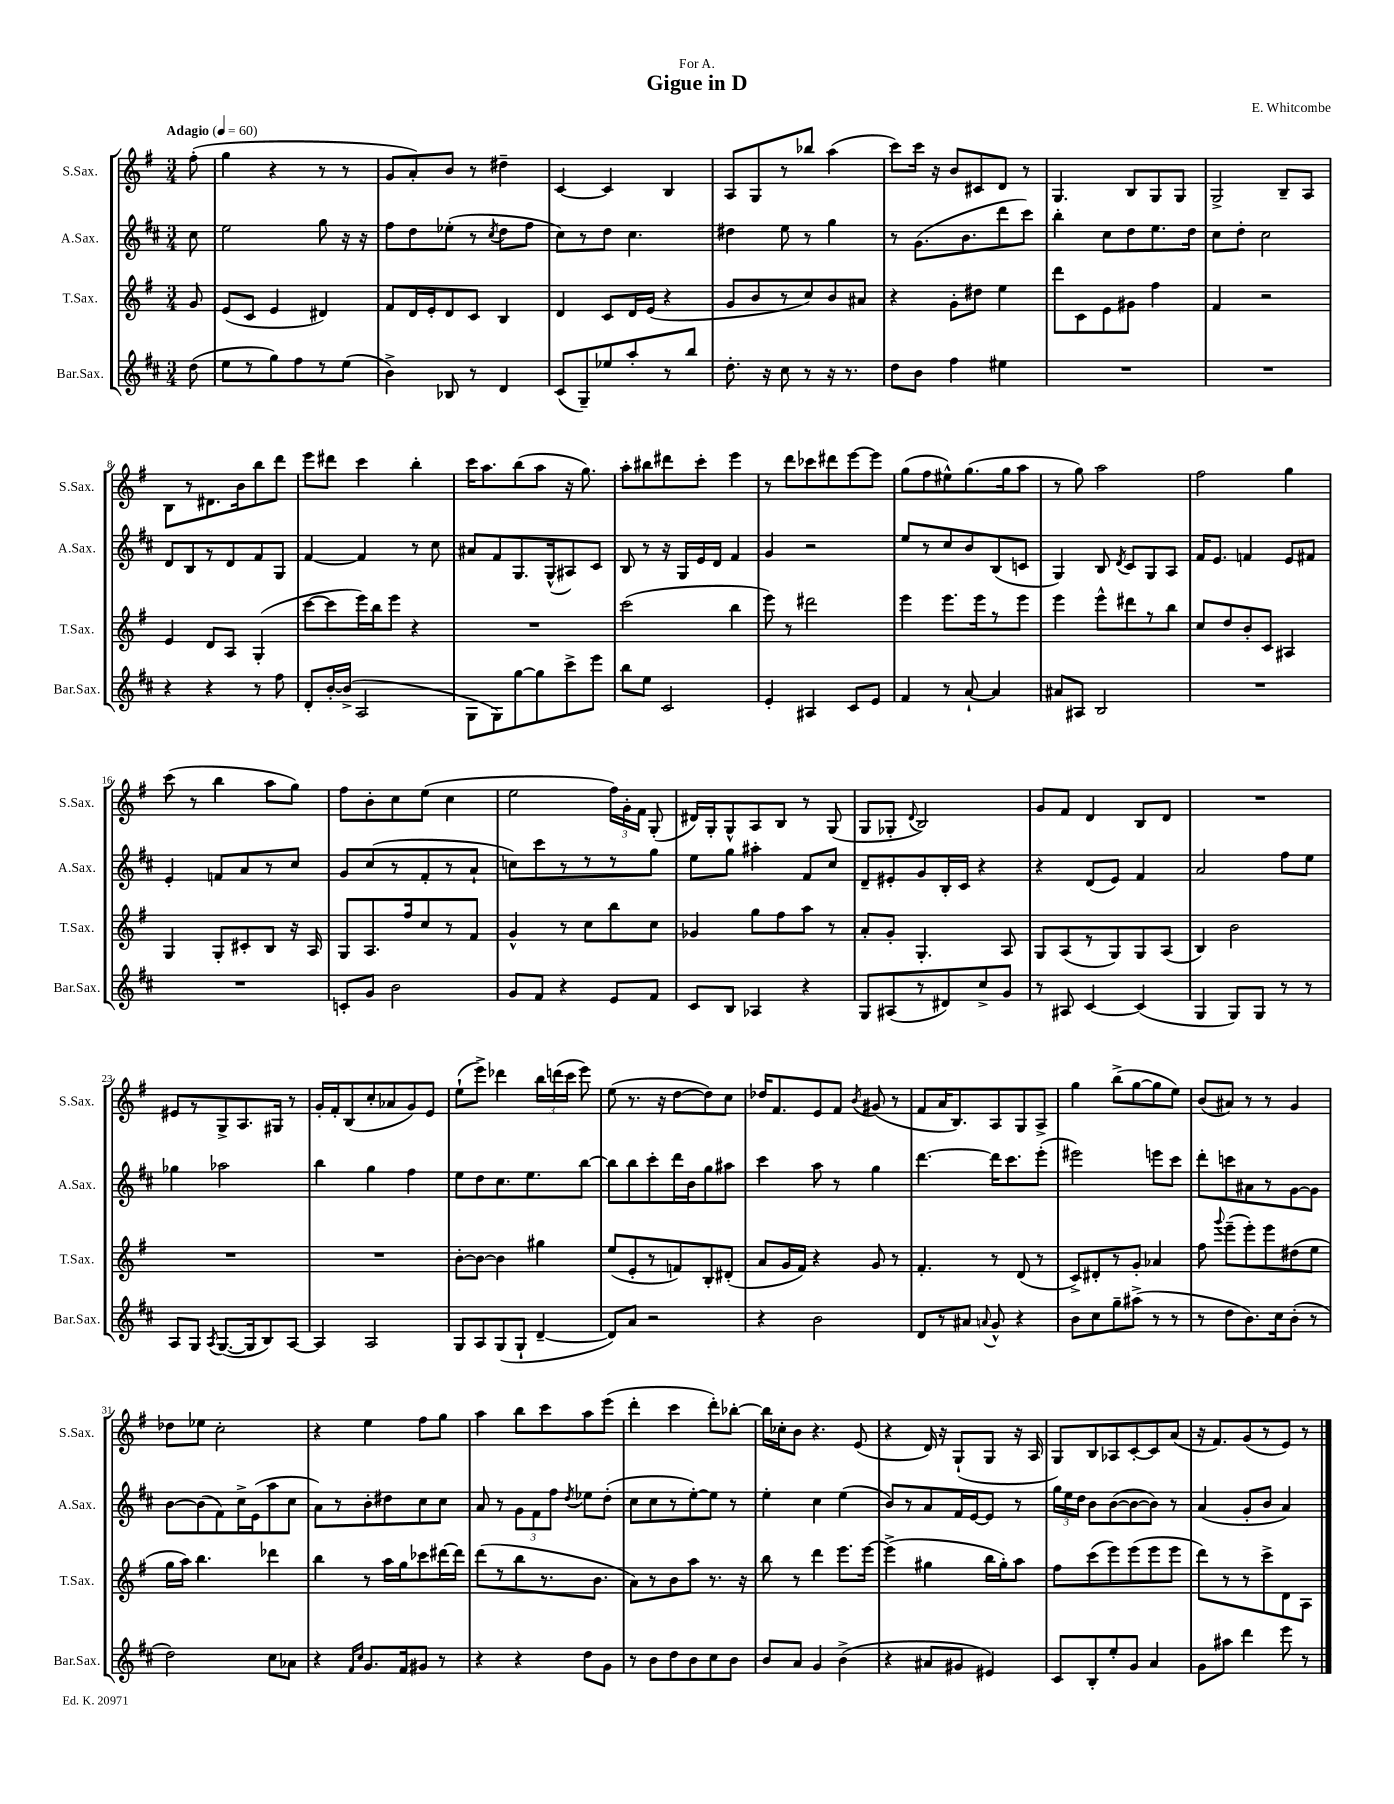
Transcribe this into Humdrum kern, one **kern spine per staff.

**kern	**kern	**kern	**kern
*staff4	*staff3	*staff2	*staff1
*clefG2	*clefG2	*clefG2	*clefG2
*k[f#c#]	*k[f#]	*k[f#c#]	*k[f#]
*M3/4	*M3/4	*M3/4	*M3/4
*MM60	*MM60	*MM60	*MM60
(8dd\	8g/	8cc#\	(8ff#'\
=	=	=	=
8ee\L	(8e/L	2ee\	4gg\
8r	8c/J	.	.
8gg\)	4e/	.	4r
8ff#\	.	.	.
8r	4d#/)	8gg\	8r
(8ee\J	.	16r	8r
.	.	16r	.
=	=	=	=
4b^\)	8f#/L	8ff#\L	8g/L
.	16d/L	8dd\	8a'/)
.	16e'/J	.	.
8B-/	8d/	(8ee-'\J	8b/J
8r	8c/J	8r	8r
.	.	8qcc#/	.
4d/	4B/	8dd\L	4dd#~\
.	.	8ff#\J	.
=	=	=	=
(8c#/L	4d/	8cc#\L)	[4c/
8G~/)	.	8r	.
8ee-/	8c/L	8dd\J	4c/]
8aa'/	16d/L	4.cc#\	.
.	(16e/JJ	.	.
8r	4r	.	4B/
8bb/J	.	.	.
=	=	=	=
8.dd'\	8g/L	4dd#\	8A/L
.	8b/	.	8G/
16r	.	.	.
8cc#\	8r	8ee\	8r
8r	8cc/)	8r	8bb-/J
16r	8b/	4gg\	(4aa\
8.r	.	.	.
.	8a#/J	.	.
=	=	=	=
8dd\L	4r	8r	8ccc\L)
8b\J	.	(8.g\L	16ccc\Jk
.	.	.	16r
4ff#\	8g'\L	.	8b/L
.	.	8.b\	.
.	8dd#\J	.	8c#/
4ee#\	4ee\	8ddd\	8d/J
.	.	8ccc#\J)	8r
=	=	=	=
2.r	8ddd\L	4bb'\	4.G/
.	8c\	.	.
.	8e\	8cc#\L	.
.	8g#\J	8dd\	8B/L
.	4ff#\	8.ee\	8G/
.	.	.	8G/J
.	.	16dd\Jk	.
=	=	=	=
2.r	4f#/	8cc#\L	2G^/
.	.	8dd'\J	.
.	2r	2cc#\	.
.	.	.	8B~/L
.	.	.	8A/J
=	=	=	=
4r	4e/	8d/L	8B\L
.	.	8B/	8r
4r	8d/L	8r	8.d#\
.	8A/J	8d/	.
.	.	.	16b\k
8r	(4G'/	8f#/	8bb\
8ff#\	.	8G/J	8ddd\J
=	=	=	=
8d'/L	[8ccc\L	[4f#/	8eee\L
[16b'/L	8ccc\]	.	8ddd#\J
(16b^/]JJ	.	.	.
2A/	16eee\L)	4f#/]	4ccc\
.	16bb\J	.	.
.	8eee\J	.	.
.	4r	8r	4bb'\
.	.	8cc#\	.
=	=	=	=
8G\L	2.r	8a#/L	16ccc\LK
.	.	.	8.aa\
8G\)	.	8f#/	.
[8gg\	.	8.G/	(8bb\
8gg\]	.	.	8aa\J
.	.	(16G^^/k	.
8ccc#^\	.	8A#/)	16r
.	.	.	8.gg\)
8eee\J	.	8c#/J	.
=	=	=	=
8bb\L	(2ccc\	8B/	8aa'\L
8ee\J	.	8r	8bb#\
2c#/	.	16r	8ddd#\
.	.	16G/LL	.
.	.	16e/	8ccc'\J
.	.	16d/JJ	.
.	4bb\	4f#/	4eee\
=	=	=	=
4e'/	8eee\)	4g/	8r
.	8r	.	8ddd\L
4A#/	2ddd#\	2r	8ccc-\
.	.	.	8ddd#\
8c#/L	.	.	[8eee\
8e/J	.	.	8eee\]J
=	=	=	=
4f#/	4eee\	8ee/L	(8gg\L
.	.	8r	8ff#\
8r	8.eee\L	8cc#/	8ee#^^\)
[8a`/	.	8b/	(8.gg\
.	16eee\k	.	.
4a/]	8r	(8B/	.
.	.	.	16gg\k
.	8eee\J	8c/J	8aa\J
=	=	=	=
8a#/L	4eee\	4G/)	8r
8A#/J	.	.	8gg\)
2B/	8eee^^\L	8B/	2aa\
.	.	8qd/	.
.	8ddd#\	8c#/L	.
.	8r	8G/	.
.	8bb\J	8A/J	.
=	=	=	=
2.r	8cc/L	16f#/LK	2ff#\
.	.	8.e/J	.
.	8dd/	.	.
.	8b'/	4f/	.
.	8c/J	.	.
.	4A#/	8e/L	4gg\
.	.	8f#/J	.
=	=	=	=
2.r	4G/	4e'/	(8ccc\
.	.	.	8r
.	8G'/L	8f/L	4bb\
.	8c#'/	8a/	.
.	8B/J	8r	8aa\L
.	16r	8cc#/J	8gg\J)
.	16A/	.	.
=	=	=	=
8c'/L	8G/L	8g/L	8ff#\L
8g/J	8.A/	(8cc#/	8b'\
2b\	.	8r	8cc\
.	16ff#/k	.	.
.	8cc/	8f#'/	(8ee\J
.	8r	8r	4cc\
.	8f#/J	8a`/J	.
=	=	=	=
8g/L	4g^^/	8cc\L)	2ee\
8f#/J	.	8ccc#\	.
4r	8r	8r	.
.	8cc\L	8r	.
8e/L	8bb\	8r	24ff#\LL)
.	.	.	24g'\
.	.	.	24f#\JJ
8f#/J	8cc\J	8gg\J	(8G'/
=	=	=	=
8c#/L	4g-/	8ee\L	16d#/LL)
.	.	.	16G'/J
8B/J	.	8gg\J	8G^^/
4A-/	8gg\L	4aa#'\	8A/
.	8ff#\	.	8B/J
4r	8aa\J	8f#/L	8r
.	8r	8cc#/J	(8G/
=	=	=	=
8G/L	8a'/L	8d~/L	8G/L
(8A#/	8g'/J	8e#'/	8G-'/J
.	.	.	8qqd/
8r	4.G'/	8g/	2B/)
8d#/)	.	16B'/L	.
.	.	16c#/JJ	.
8cc#^/	.	4r	.
8g/J	8A/	.	.
=	=	=	=
8r	8G/L	4r	8g/L
8A#/	(8A/	.	8f#/J
[4c#/	8r	(8d/L	4d/
.	8G/)	8e/J)	.
(4c#/]	8G/	4f#/	8B/L
.	(8A/J	.	8d/J
=	=	=	=
4G/	4B/)	2a/	2.r
8G/L)	2b\	.	.
8G/J	.	.	.
8r	.	8ff#\L	.
8r	.	8ee\J	.
=	=	=	=
8A/L	2.r	4gg-\	8e#/L
8G/J	.	.	8r
8qA/	.	.	.
([8.G/L	.	2aa-\	8G^/
.	.	.	8.A/
16G/]k	.	.	.
8B/)	.	.	.
.	.	.	16G#/Jk
[8A/J	.	.	8r
=	=	=	=
4A/]	2.r	4bb\	16g'/LL
.	.	.	16f#'/J
.	.	.	(8B/
2A/	.	4gg\	8cc'/
.	.	.	8a-/
.	.	4ff#\	8g/)
.	.	.	8e/J
=	=	=	=
8G/L	[8b'\L	8ee\L	(8ee`\L
8A/	8b\_J	8dd\	8eee^\J)
(8G/	4b\]	8.cc#\	4ddd-\
8G`/J	.	.	.
.	.	8.ee\	.
[4d~/	4gg#\	.	24bb\LL
.	.	.	(24ddd\
.	.	.	24ccc\JJ
.	.	[8bb\J	8eee\)
=	=	=	=
8d/]L)	(8ee/L	8bb\]L	(8ee\
8a/J	8e'/	8bb\	8.r
2r	8r	8ccc#'\	.
.	.	.	16r
.	8f/)	16ddd\L	[8dd\L
.	.	16b\J	.
.	8B'/	8gg\	8dd\])
.	(8d#'/J	8aa#\J	8cc\J
=	=	=	=
4r	8a/L	4ccc#\	16dd-/LK
.	.	.	8.f#/
.	16g/L	.	.
.	16f#/JJ)	.	.
2b\	4r	8aa\	8e/
.	.	8r	8f#/J
.	.	.	8qb/
.	8g/	4gg\	(8g#/
.	8r	.	8r
=	=	=	=
8d/L	4.f#'/	[4.ddd\	8f#/L
8r	.	.	16a/K
.	.	.	8.B/)
8a#/J	.	.	.
8qqa/	.	.	.
8g^^/	8r	16ddd\]LK	8A/
.	.	8.ccc#\	.
4r	(8d/	.	8G/
.	8r	(8eee'\J	8A^/J
=	=	=	=
8b\L	8c^/L)	2eee#\)	4gg\
8cc#\	8d#'/	.	.
8gg~\	8r	.	(8bb^\L
(8aa#^\J	8g'/J	.	[8gg\
8r	4a-/	8eee\L	8gg\]
8r	.	8ccc#\J	8ee\J)
=	=	=	=
8r	8ff#\	8ddd'\L	(8b/L
.	8qqggg/	.	.
8dd\L	(8eee~\L	8ccc\	8a#/J)
8.b\)	8eee'\)	8a#\	8r
.	8eee\	8r	8r
16cc#\k	.	.	.
(8b'\J	(8dd#\	[8g\	4g/
8r	8ee\J	8g\]J	.
=	=	=	=
2dd\)	16gg\LL	[8b\L	8dd-\L
.	16aa\JJ)	.	.
.	4.bb\	(8b\]	8ee-\J
.	.	8f#\)	2cc'\
.	.	16cc#^\L	.
.	.	(16e\J	.
8cc#\L	4ddd-\	8aa\	.
8a-\J	.	8cc#\J	.
=	=	=	=
4r	4bb\	8a\L)	4r
.	.	8r	.
16qqf#/LL	.	.	.
16qqcc#/JJ	.	.	.
8.g/L	8r	8b'\	4ee\
.	16aa\LL	8dd#\	.
16f#/k	16gg\J	.	.
8g#/J	8ccc-\	8cc#\	8ff#\L
8r	[16ddd#\L	8cc#\J	8gg\J
.	16ddd#\]JJ	.	.
=	=	=	=
4r	(8ddd\L	8a/	4aa\
.	8r	8r	.
4r	8bb\	12g\L	8bb\L
.	.	12f#\	.
.	8.r	.	8ccc\
.	.	12ff#\J	.
.	.	8qdd/	.
8dd\L	.	8ee-\L	8aa\
.	8.b\J	.	.
8g\J	.	(8dd'\J	(8eee\J
=	=	=	=
8r	8a\L)	8cc#\L	4ddd'\
8b\L	8r	8cc#\	.
8dd\	8b\	8r	4ccc\
8b\	8aa\J	[8ee'\)	.
8cc#\	8.r	8ee\]J	8ddd'\L)
8b\J	.	8r	[8bb-'\J
.	16r	.	.
=	=	=	=
8b/L	8bb\	4ee'\	16bb-\]LL
.	.	.	16cc-'\J
8a/J	8r	.	8b\J
4g/	4ddd\	4cc#\	4.r
(4b^\	8.eee\L	(4ee\	.
.	.	.	(8e/
.	[16eee\Jk	.	.
=	=	=	=
4r	(4eee^\]	8b/L)	4r
.	.	8r	.
8a#/L	4gg#\	8a/	16d/)
.	.	.	16r
8g#/J	.	16f#/L	(8G`/L
.	.	[16e/J	.
4e#/)	16bb\LL	8e/]J	8G/J
.	16gg#'\J)	.	.
.	8aa\J	8r	16r
.	.	.	16A/
=	=	=	=
8c#/L	8ff#\L	24gg\LL	8G/L)
.	.	24ee\	.
.	.	24dd\JJ	.
8B'/	(8ccc\	8b\L	8B/
8ee'/	8eee\)	([8b\	8A-/
8g/J	(8eee\	8b\_	[8c'/
4a/	8eee\	8b\]J)	8c/]
.	8eee\J	8r	(8a/J
=	=	=	=
8g\L	8ddd\L)	(4a/	16r
.	.	.	8.f#/L)
8aa#\J	8r	.	.
4ddd\	8r	8g'/L	(8g/
.	8ccc^\	8b/J	8r
8eee\	8d\	4a/)	8e/J)
8r	8A\J	.	8r
==	==	==	==
*-	*-	*-	*-
